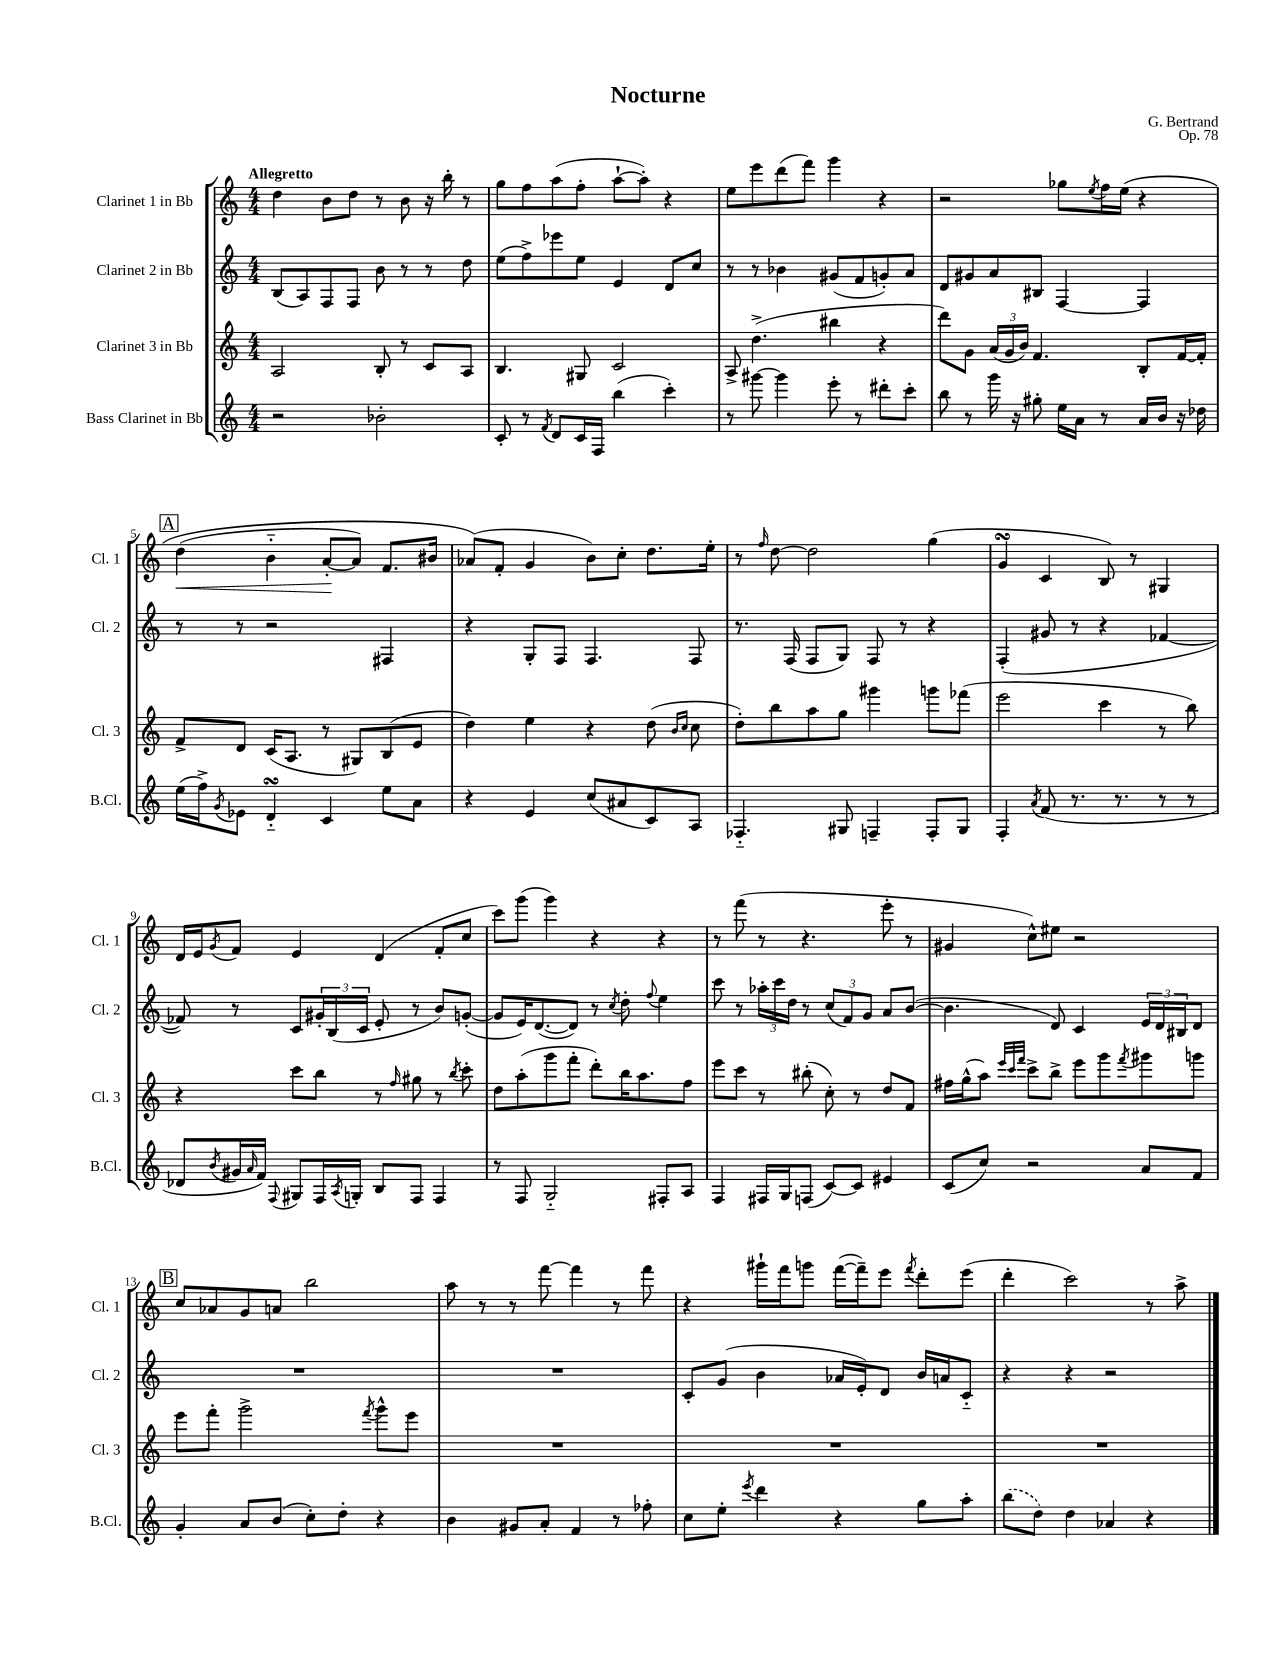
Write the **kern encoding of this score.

**kern	**kern	**kern	**kern	**dynam
*part4	*part3	*part2	*part1	*part1
*staff4	*staff3	*staff2	*staff1	*staff1
*I"Bass Clarinet in Bb	*I"Clarinet 3 in Bb	*I"Clarinet 2 in Bb	*I"Clarinet 1 in Bb	*
*I'B.Cl.	*I'Cl. 3	*I'Cl. 2	*I'Cl. 1	*
*clefG2	*clefG2	*clefG2	*clefG2	*
*k[]	*k[]	*k[]	*k[]	*
*M4/4	*M4/4	*M4/4	*M4/4	*
=1	=1	=1	=1	=1
!	!	!	!LO:TX:a:B:t=Allegretto	!
2r	2A/	(8B/L	4dd\	.
.	.	8A/)	.	.
.	.	8F/	8b\L	.
.	.	8F/J	8dd\J	.
2b-X'\	8B'/	8b\	8r	.
.	8r	8r	8b\	.
.	8c/L	8r	16r	.
.	.	.	16bb'\	.
.	8A/J	8dd\	8r	.
=2	=2	=2	=2	=2
8c'/	4.B/	(8ee\L	8gg\L	.
8r	.	8ff^\)	8ff\	.
8qf/	.	.	.	.
8d/L	.	8eee-X\	(8aa\	.
16c/L	8G#X/	8ee\J	8ff'\J	.
16F/JJ	.	.	.	.
(4bb\	2c/	4e/	[8aa`\L	.
.	.	.	8aa'\J])	.
4ccc'\)	.	8d/L	4r	.
.	.	8cc/J	.	.
=3	=3	=3	=3	=3
8r	8A^/	8r	8ee\L	.
[8ggg#X\	(4.dd^\	8r	8eee\	.
4ggg#\]	.	4b-X\	(8ddd\	.
.	.	.	8fff\J)	.
8eee'\	4bb#X\	(8g#X/L	4ggg\	.
8r	.	8f/	.	.
8ddd#X'\L	4r	8gn'/)	4r	.
8ccc'\J	.	8a/J	.	.
=4	=4	=4	=4	=4
8bb\	8ddd\L)	8d/L	2r	.
8r	8g\J	8g#X/	.	.
16ggg\	(24a/LL	8a/	.	.
.	24g/	.	.	.
16r	.	.	.	.
.	24b/JJ)	.	.	.
8gg#X'\	4.f/	8B#X/J	.	.
16ee\LL	.	[4F/	8gg-X\L	.
16a\JJ	.	.	.	.
.	.	.	8qee/	.
8r	.	.	16ff\L	.
.	.	.	(16ee\JJ	.
16a/LL	8B'/L	4F/]	4r	.
16b/JJ	.	.	.	.
16r	[16f/L	.	.	.
16dd-X\	16f'/JJ]	.	.	.
!!LO:LB:g=z
!!LO:REH:place=s1:t=A
=5	=5	=5	=5	=5
!	!	!	!	!LO:HP:b
(16ee\LL	8f^/L	8r	(4dd\	<
16ff^\J)	.	.	.	.
8qg/	.	.	.	.
8e-X\J	8d/J	8r	.	.
4dsSSS/	(16c/KL	2r	4b\	.
.	8.A/J	.	.	.
4c/	8r	.	[8a'/L	.
.	8G#X/L)	.	8a/J])	[
8ee\L	(8B/	4F#X/	8.f/L	.
8a\J	8e/J	.	.	.
.	.	.	16b#X/Jk	.
=6	=6	=6	=6	=6
4r	4dd\)	4r	(8a-X/L)	.
.	.	.	8f'/J	.
4e/	4ee\	8G'/L	4g/	.
.	.	8F/J	.	.
(8cc/L	4r	4.F/	8b\L)	.
8a#X/	.	.	8cc'\J	.
8c/)	(8dd\	.	8.dd\L	.
.	16qqb/LL	.	.	.
.	16qqcc/JJ	.	.	.
8A/J	8cc\	8F/	.	.
.	.	.	16ee'\Jk	.
=7	=7	=7	=7	=7
4.F-X/	8dd'\L)	8.r	8r	.
.	.	.	16qqff/	.
.	8bb\	.	[8dd\	.
.	.	(16F/	.	.
.	8aa\	8F/L	2dd\]	.
8G#X/	8gg\J	8G/J)	.	.
4Fn~/	4ggg#X\	8F/	.	.
.	.	8r	.	.
8F'/L	8gggn\L	4r	(4gg\	.
8G#/J	(8fff-X\J	.	.	.
=8	=8	=8	=8	=8
4F'/	2eee\	(4F'/	4gsSSS/	.
8qa/	.	.	.	.
(8f/	.	8g#X/	4c/	.
8.r	.	8r	.	.
.	4ccc\	4r	8B/)	.
8.r	.	.	.	.
.	.	.	8r	.
8r	8r	[4f-X/	4G#X/	.
8r	8bb\)	.	.	.
!!LO:LB:g=z
=9	=9	=9	=9	=9
8d-X/L	4r	8f-X/])	16d/LL	.
.	.	.	16e/J	.
8qb/	.	.	8qg/	.
16g#X/L	.	8r	8f/J	.
16qqa/	.	.	.	.
16f/JJ)	.	.	.	.
8qqF/	.	.	.	.
8G#X/L	8ccc\L	8c/L	4e/	.
16F/L	8bb\J	24g#X'/L	.	.
.	.	(24B/	.	.
8qA/	.	.	.	.
16Gn'/JJ	.	.	.	.
.	.	24c/JJ	.	.
8B/L	8r	8e'/	(4d/	.
.	16qqff/	.	.	.
8F/J	8gg#X\	8r	.	.
4F/	8r	8b/L)	8f'/L	.
.	8qbb/	.	.	.
.	8ccc'\	([8gn'/J	8cc/J	.
=10	=10	=10	=10	=10
8r	8dd\L	8g/L]	8ccc\L)	.
8F/	(8aa'\	16e/K)	(8ggg\J	.
.	.	([8.d/	.	.
2G/	8ggg\	.	4ggg\)	.
.	8fff'\J	8d/J])	.	.
.	8ddd'\L)	8r	4r	.
.	.	8qcc/	.	.
.	16bb\K	8dd'\	.	.
.	8.aa\	.	.	.
.	.	8qqff/	.	.
8F#X'/L	.	4ee\	4r	.
8A/J	8ff\J	.	.	.
=11	=11	=11	=11	=11
4F/	8eee\L	8ccc\	8r	.
.	8ccc\J	8r	(8fff\	.
16F#X/LL	8r	24aa-X'\LL	8r	.
.	.	24ccc\	.	.
16G/J	.	.	.	.
.	.	24dd\JJ	.	.
(8Fn/J	(8bb#X'\	8r	4.r	.
[8c/L)	8cc'\)	(12cc/L	.	.
.	.	12f/)	.	.
8c/J]	8r	.	.	.
.	.	12g/J	.	.
4e#X/	8dd/L	8a/L	8eee'\	.
.	8f/J	([8b/J	8r	.
=12	=12	=12	=12	=12
(8c/L	16ff#X\LL	4.b\]	4g#X/	.
.	(16gg^^\J	.	.	.
8cc/J)	8aa\J)	.	.	.
.	32qqeee/LLL	.	.	.
.	32qqccc/	.	.	.
.	32qqfff/JJJ	.	.	.
2r	8ccc^\L	.	8cc^^\L)	.
.	8bb^\J	8d/)	8ee#X\J	.
.	8eee\L	4c/	2r	.
.	8ggg\	.	.	.
.	8qfff/	.	.	.
8a/L	8ggg#X\	24e/LL	.	.
.	.	24d/	.	.
.	.	24B#X/J	.	.
8f/J	8gggn\J	8d/J	.	.
!!LO:LB:g=z
!!LO:REH:place=s1:t=B
=13	=13	=13	=13	=13
4g'/	8eee\L	1r	8cc/L	.
.	8fff'\J	.	8a-X/	.
8a/L	2ggg^\	.	8g/	.
(8b/J	.	.	8an/J	.
8cc'\L)	.	.	2bb\	.
8dd'\J	.	.	.	.
.	8qfff/	.	.	.
4r	8ggg^^\L	.	.	.
.	8eee\J	.	.	.
=14	=14	=14	=14	=14
4b\	1r	1r	8aa\	.
.	.	.	8r	.
8g#X/L	.	.	8r	.
8a'/J	.	.	[8fff\	.
4f/	.	.	4fff\]	.
8r	.	.	8r	.
8ff-X'\	.	.	8fff\	.
=15	=15	=15	=15	=15
8cc\L	1r	8c'/L	4r	.
8ee'\J	.	(8g/J	.	.
8qeee/	.	.	.	.
4ddd\	.	4b\	16ggg#X`\LL	.
.	.	.	16fff\J	.
.	.	.	8gggn\J	.
4r	.	16a-X/LL	([16fff\LL	.
.	.	16e'/J)	16fff~\J])	.
.	.	8d/J	8eee\J	.
.	.	.	8qfff/	.
8gg\L	.	16b/LL	8ddd'\L	.
.	.	16an/J	.	.
8aa'\J	.	8c/J	(8eee\J	.
=16	=16	=16	=16	=16
(8bb\L	1r	4r	4ddd'\	.
8dd\J)	.	.	.	.
4dd\	.	4r	2ccc\)	.
4a-X/	.	2r	.	.
4r	.	.	8r	.
.	.	.	8aa^\	.
==	==	==	==	==
*-	*-	*-	*-	*-
